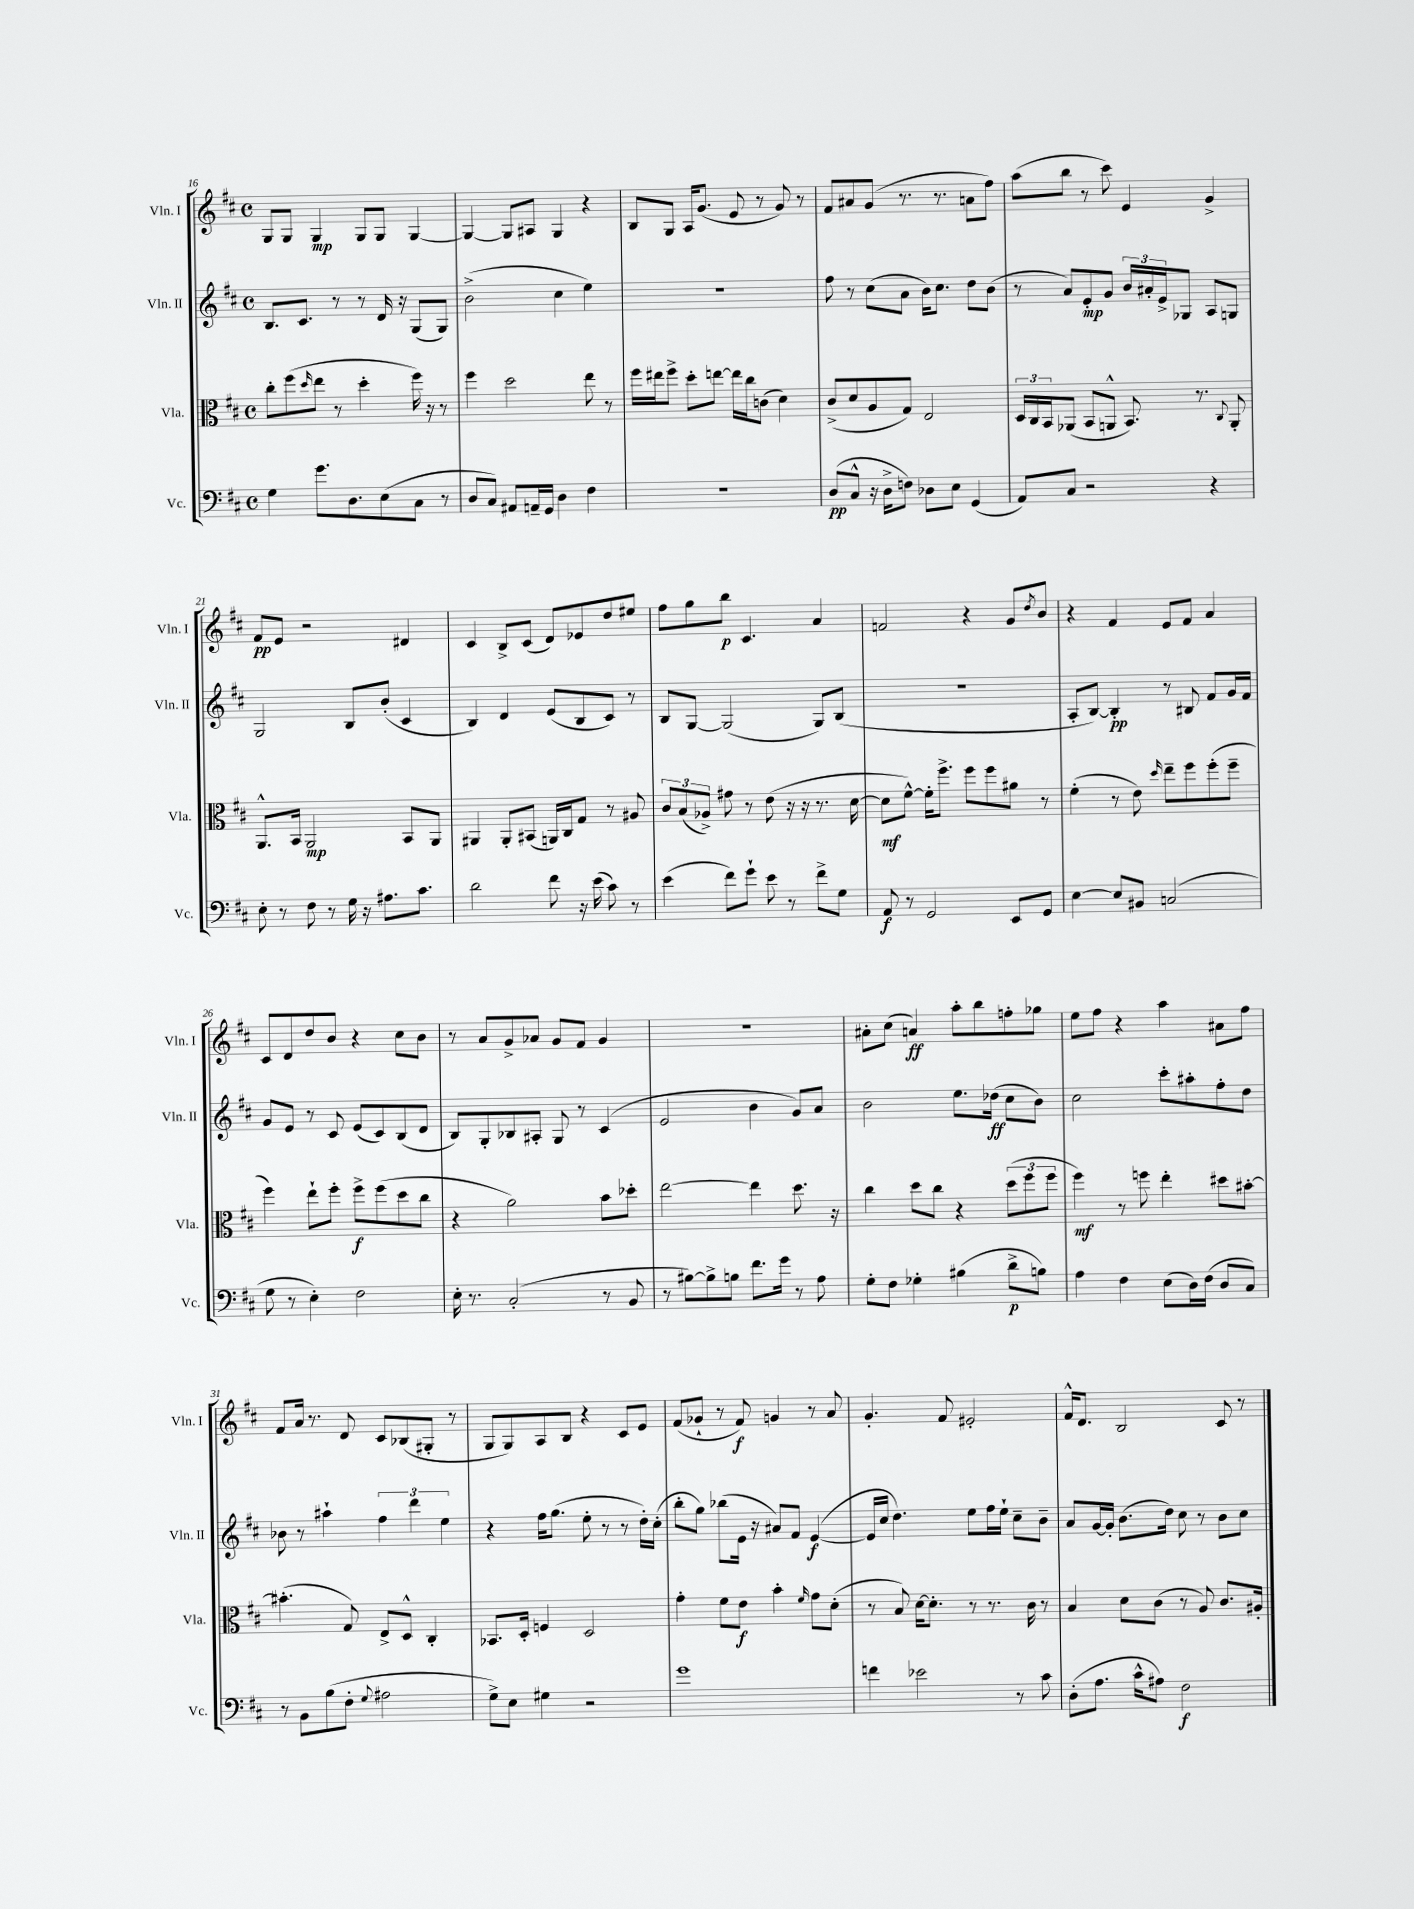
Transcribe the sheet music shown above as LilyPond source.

<<
\new StaffGroup <<
\new Staff = "s0" \with { instrumentName = "Vln. I" shortInstrumentName = "Vln. I" } {
    \clef treble \key d \major \defaultTimeSignature \time 4/4
    g8 g8 g4\mp g8 g8 g4~ |
    g4~ g8 ais8 g4 r4 |
    b8 g8 a16 g'8.( e'8 r8 g'8) r8 |
    fis'8 ais'8 g'8( r8. r8. a'8 fis''8) |
    a''8( b''8 r8 cis'''8) e'4 g'4-> |
    fis'8\pp e'8 r2 dis'4 |
    cis'4 b8-> cis'8( d'8) ees'8 d''8 eis''8 |
    fis''8 g''8 b''8\p cis'4. a'4 |
    f'2 r4 g'8 \acciaccatura { d''8 } b'8 |
    r4 fis'4 e'8 fis'8 a'4 |
    cis'8 d'8 d''8 b'8 r4 cis''8 b'8 |
    r8 a'8 g'8-> aes'8 g'8 fis'8 g'4 |
    R1 |
    ais'8-. cis''8( a'4\ff) a''8-. b''8 f''8-. ges''8 |
    e''8 fis''8 r4 a''4 ais'8 fis''8 |
    fis'8 a'16 r8. d'8 cis'8 bes8( gis8-. r8 |
    g8 g8) a8 b8 r4 cis'8 e'8 |
    fis'8( ges'8-! r8 fis'8\f) g'4 r8 a'8 |
    g'4.-. fis'8 eis'2-. |
    fis'16-^ d'8. b2 cis'8 r8 \bar "|." |
}
\new Staff = "s1" \with { instrumentName = "Vln. II" shortInstrumentName = "Vln. II" } {
    \clef treble \key d \major \defaultTimeSignature \time 4/4
    b8. cis'8. r8 r8 d'16 r16 g8( g8) |
    b'2->( cis''4 e''4) |
    R1 |
    fis''8 r8 cis''8( a'8 b'16) cis''8. d''8 b'8( |
    r8 a'8) e'8-.\mp g'8 \tuplet 3/2 { b'16 ais'16-. e'16-> } ges8 a8 g8 |
    g2 b8 b'8-.( cis'4 |
    b4) d'4 e'8( b8 cis'8) r8 |
    b8 g8~ g2( g8) b8( |
    R1 |
    a8-. b8~) b4-.\pp r8 bis8 fis'8 g'16 fis'16 |
    g'8 e'8 r8 cis'8 e'8( cis'8) b8( d'8 |
    b8) g8-. bes8 ais8-. g8 r8 cis'4( |
    e'2 b'4 g'8) a'8 |
    b'2 e''8. des''16\ff( cis''8 b'8) |
    cis''2 cis'''8-. ais''8-. fis''8-. d''8 |
    bes'8 r8 ais''4-! \tuplet 3/2 { fis''4 d'''4 e''4 } |
    r4 fis''16 g''8.( e''8-. r8 r8 d''16-.) cis''16-.( |
    b''8-. g''8) bes''8( e'16 r16 ais'8) fis'8 e'4~\f( |
    e'16 cis''16 d''4.) e''8 fis''16 e''16-! cis''8-- b'8-- |
    a'8 g'16~ g'16-. b'8.( d''16) cis''8 r8 b'8 cis''8 \bar "|." |
}
\new Staff = "s2" \with { instrumentName = "Vla." shortInstrumentName = "Vla." } {
    \clef alto \key d \major \defaultTimeSignature \time 4/4
    cis''8-. fis''8( \grace { d''16 } e''8 r8 d''4-. fis''16) r16 r8 |
    fis''4 d''2 e''8 r8 |
    fis''16 eis''16 fis''8-> d''8-. e''8~ e''16 cis''16 c'8( d'4) |
    cis'8->( d'8 a8 g8) e2 |
    \tuplet 3/2 { d16 cis16 b,16 } aes,8( b,8 a,8-^ b,8.) r8. \appoggiatura { cis8 } a,8-. |
    a,8.-^ b,16 a,2\mp b,8 a,8 |
    ais,4 ais,8-. bis,8( a,16) cis16 g8 r8 ais8 |
    \tuplet 3/2 { cis'8 b8( aes8->) } gis'8 r8 e'8( r16 r16 r8. d'16~ |
    d'8\mf fis'8~-^) fis'16-. fis''8.-> fis''8 fis''8 ais'8 r8 |
    fis'4-.( r8 e'8) \grace { d''16 } e''8-- fis''8 fis''8-.( fis''8-- |
    fis''4) e''8-! fis''8-. fis''8->\f fis''8( d''8 cis''8 |
    r4 a'2) b'8 des''8-. |
    e''2~ e''4 d''8. r16 |
    cis''4 d''8 cis''8 r4 \tuplet 3/2 { d''8( fis''8 fis''8 } |
    fis''4\mf) r8 f''8 e''4-. dis''8 bis'8~-. |
    bis'4.-.( g8) e8-> d8-^ cis4-. |
    bes,8. d16-. f4 d2 |
    g'4-. fis'8 e'8\f b'4-. \grace { fis'16 } g'8 d'8-.( |
    r8 b8) d'16~ d'8.-. r8 r8. cis'16 r8 |
    b4 d'8 cis'8( r8 a8) cis'8. ais16-. \bar "|." |
}
\new Staff = "s3" \with { instrumentName = "Vc." shortInstrumentName = "Vc." } {
    \clef bass \key d \major \defaultTimeSignature \time 4/4
    g4 g'8. d8. e8( cis8 r8 |
    d8 cis8) ais,8 a,16-- g,16 d4 fis4 |
    R1 |
    d8\pp( cis8-^ r16 d16-> f8) des8 e8 g,4( |
    a,8) cis8 r2 r4 |
    e8-. r8 fis8 r8 g16 r16 ais8. cis'8. |
    d'2 fis'8 r16 e'16( cis'8) r8 |
    e'4( fis'8) g'8-! e'8 r8 fis'8-> g8 |
    a,8\f r8 g,2 e,8 g,8 |
    e4~ e8 bis,8 c2( |
    g8 r8 e4-.) fis2 |
    e16-. r8. cis2-.( r8 b,8 |
    r8 bis8~) bis8-> b8 fis'8. g'16 r8 a8 |
    g8-. fis8 ges4-. bis4( d'8->\p b8) |
    a4 fis4 e8( d16) fis16( d8 cis8) |
    r8 b,8 b8( fis8-. \appoggiatura { g8 } ais2 |
    g8->) e8 gis4 r2 |
    g'1 |
    f'4 ees'2 r8 cis'8 |
    d8-.( a8. cis'16-^ ais8) fis2\f \bar "|." |
}
>>
>>
\layout { \context { \Score currentBarNumber = #16 } }
